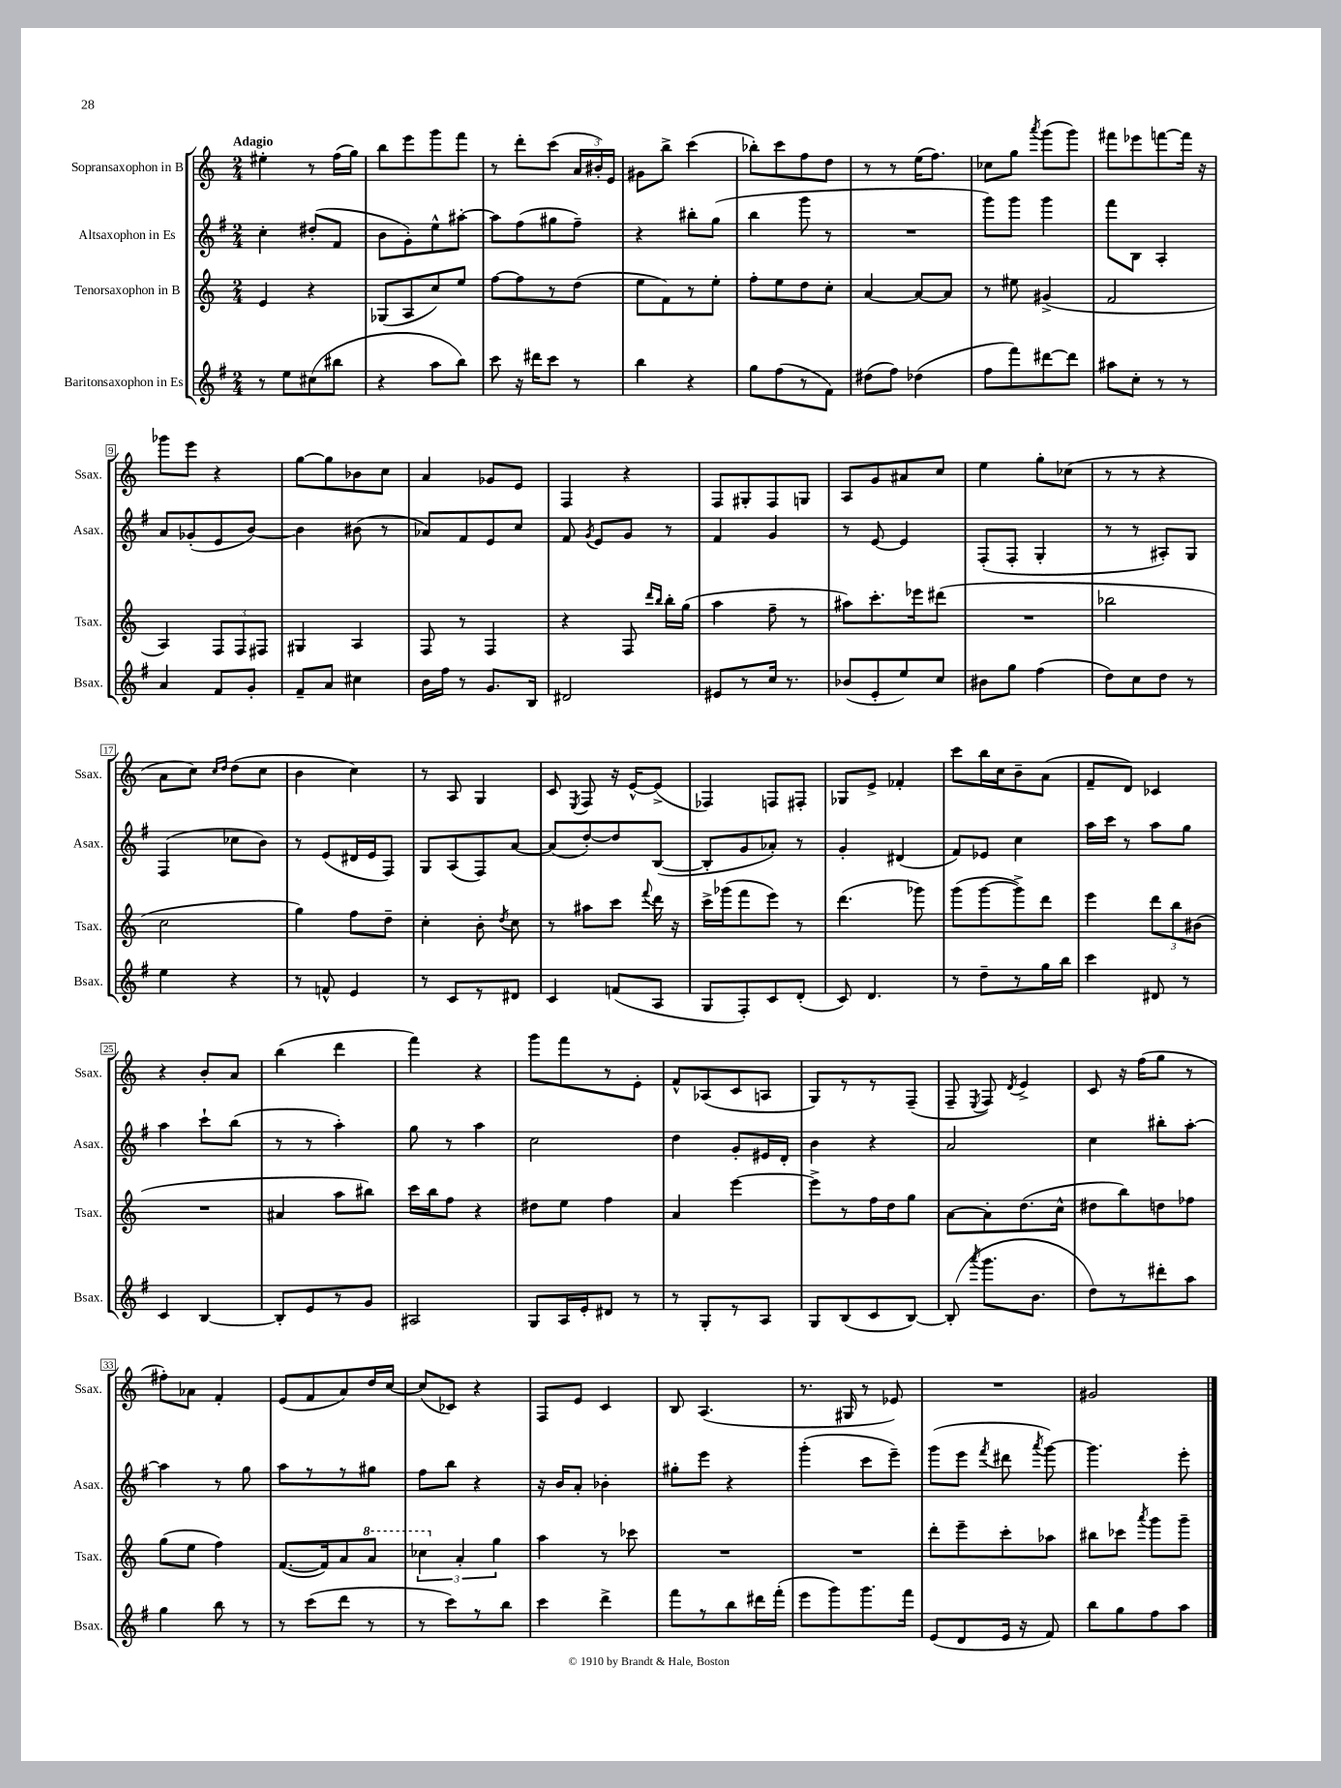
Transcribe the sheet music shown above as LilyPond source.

<<
\new StaffGroup <<
\new Staff = "s0" \with { instrumentName = "Sopransaxophon in B" shortInstrumentName = "Ssax." } {
    \clef treble \key c \major \numericTimeSignature \time 2/4 \tempo "Adagio"
    \autoBeamOff eis''4-. r8 f''16[( g''16]) |
    b''8[ e'''8 g'''8 f'''8] |
    r8 d'''8[-. c'''8]( \tuplet 3/2 { a'16[ bis'16-.) e'16] } |
    gis'8[ b''8]-> c'''4( |
    bes''8[-.) c'''8 f''8 d''8] |
    r8 r8 e''16[( f''8.]) |
    ces''8[ g''8] \acciaccatura { a'''8 } g'''8[( g'''8]) |
    fis'''8[ ees'''8 f'''8~ f'''16] r16 |
    ges'''8[ e'''8] r4 |
    g''8[~ g''8 bes'8 c''8] |
    a'4 ges'8[ e'8] |
    f4 r4 |
    f8[ gis8-. f8 g8] |
    a8[ g'8 ais'8 c''8] |
    e''4 g''8[-. ces''8]( |
    r8 r8 r4 |
    a'8[ c''8]) \grace { c''16[ d''16] } d''8[( c''8] |
    b'4 c''4) |
    r8 a8 g4 |
    c'8 \acciaccatura { e8 } f8 r16 e'16[~-^ e'8]->( |
    fes4) f8[ fis8]-. |
    ges8[ e'8]-> fes'4-. |
    c'''8[ b''16 c''16 b'8-- a'8]( |
    f'8[-- d'8]) ces'4 |
    r4 b'8[-. a'8] |
    b''4( d'''4 |
    f'''4) r4 |
    g'''8[ f'''8 r8 e'8]-. |
    f'8[-^ aes8( c'8 a8] |
    g8[) r8 r8 f8]--( |
    f8-- \acciaccatura { e8 } f8) \acciaccatura { d'8 } e'4-> |
    c'8 r16 f''16[( g''8] r8 |
    fis''8[-.) aes'8] f'4-. |
    e'8[( f'8 a'8) d''16 c''16]~ |
    c''8[( ces'8]) r4 |
    f8[ e'8] c'4 |
    b8 a4.( |
    r8. gis16 r8 ees'8) |
    R2 |
    gis'2 \bar "|." |
}
\new Staff = "s1" \with { instrumentName = "Altsaxophon in Es" shortInstrumentName = "Asax." } {
    \clef treble \key g \major \numericTimeSignature \time 2/4
    \autoBeamOff c''4-. dis''8[-.( fis'8] |
    b'8[ g'8-.) e''8-^ ais''8]~-. |
    ais''8[ fis''8( gis''8 fis''8]--) |
    r4 bis''8[-. g''8]( |
    b''4 g'''8 r8 |
    R2 |
    g'''8[) g'''8] g'''4 |
    fis'''8[ b8] a4-. |
    a'8[ ges'8-.( e'8 b'8]~) |
    b'4 bis'8( r8 |
    aes'8[) fis'8 e'8 c''8] |
    fis'8 \acciaccatura { g'8 } e'8[ g'8] r8 |
    fis'4 g'4 |
    r8 e'8~ e'4 |
    fis8[-.( fis8]-. g4-. |
    r8 r8 ais8[-.) g8] |
    fis4( ces''8[ b'8]) |
    r8 e'8[( dis'16 e'16 fis8]) |
    g8[ a8( fis8) a'8]~ |
    a'8[( d''8~-.) d''8 b8]~( |
    b8[-. g'8 aes'8]-.) r8 |
    g'4-. dis'4( |
    fis'8[) ees'8] c''4 |
    a''16[ c'''16] r8 a''8[ g''8] |
    a''4 c'''8[-! b''8]( |
    r8 r8 a''4-.) |
    g''8 r8 a''4 |
    c''2 |
    d''4 g'8[-. eis'16 d'16]-. |
    b'4 r4 |
    a'2 |
    c''4 bis''8[-. a''8]~-. |
    a''4 r8 g''8 |
    a''8[ r8 r8 gis''8] |
    fis''8[ b''8] r4 |
    r16 b'16[ a'8]-. bes'4-. |
    gis''8[-. e'''8] r4 |
    g'''4-.( c'''8[ e'''8]--) |
    g'''8[( e'''8] \acciaccatura { fis'''8 } dis'''8 \acciaccatura { a'''8 } g'''8~) |
    g'''4. e'''8-. \bar "|." |
}
\new Staff = "s2" \with { instrumentName = "Tenorsaxophon in B" shortInstrumentName = "Tsax." } {
    \clef treble \key c \major \numericTimeSignature \time 2/4
    \autoBeamOff e'4 r4 |
    ges8[( a8 c''8) e''8] |
    f''8[~ f''8 r8 d''8]( |
    e''8[ f'8) r8 e''8]-. |
    f''8[-. e''8 d''8 c''8]-. |
    a'4~ a'8[~ a'8] |
    r8 eis''8 gis'4->( |
    f'2 |
    a4) \tuplet 3/2 { f8[ f8 fis8] } |
    gis4 a4 |
    f8 r8 f4 |
    r4 f8 \grace { d'''16[ b''16] } b''16[-. g''16]( |
    a''4 f''8-- r8 |
    ais''8[) c'''8.-. ees'''16 dis'''8]( |
    R2 |
    bes''2 |
    c''2 |
    g''4) f''8[ d''8]-- |
    c''4-. b'8-. \acciaccatura { d''8 } c''8 |
    r8 ais''8[ c'''8] \appoggiatura { f'''8 } d'''16 r16 |
    c'''16[-> ges'''16( f'''8 e'''8]) r8 |
    d'''4.( ges'''8) |
    g'''8[( g'''8~ g'''8->) d'''8] |
    e'''4 \tuplet 3/2 { d'''8[ b''8 bis'8]( } |
    R2 |
    ais'4 a''8[ bis''8]) |
    c'''16[ b''16 f''8] r4 |
    dis''8[ e''8] f''4 |
    a'4 e'''4~ |
    e'''8[-> r8 f''16 d''16 g''8] |
    a'8[~ a'8-. d''8.( c''16]-^ |
    dis''8[ b''8) d''8 fes''8] |
    g''8[( e''8] f''4) |
    f'8.[~( f'16) a'8 \ottava #1 a''8] |
    \tuplet 3/2 { ces'''4 \ottava #0 a'4-. g''4 } |
    a''4 r8 ces'''8 |
    R2 |
    R2 |
    d'''8[-. e'''8-- c'''8-. aes''8] |
    bis''8[ ces'''8] \acciaccatura { a'''8 } g'''8[ g'''8]-- \bar "|." |
}
\new Staff = "s3" \with { instrumentName = "Baritonsaxophon in Es" shortInstrumentName = "Bsax." } {
    \clef treble \key g \major \numericTimeSignature \time 2/4
    \autoBeamOff r8 e''8[ cis''8( bis''8] |
    r4 a''8[ b''8]) |
    c'''8 r16 dis'''16[ c'''8] r8 |
    b''4 r4 |
    g''8[ fis''8( r8 fis'8]) |
    dis''8[( fis''8]) des''4( |
    fis''8[ fis'''8) dis'''8~ dis'''8] |
    ais''8[ c''8]-. r8 r8 |
    a'4 fis'8[ g'8]-. |
    fis'8[-- a'8] cis''4 |
    b'16[ fis''16] r8 g'8.[ b16] |
    dis'2 |
    eis'8[ r8 c''16] r8. |
    bes'8[( e'8-. e''8) c''8] |
    bis'8[ g''8] fis''4( |
    d''8[) c''8 d''8] r8 |
    e''4 r4 |
    r8 f'8-^ e'4 |
    r8 c'8[ r8 dis'8] |
    c'4 f'8[( a8] |
    g8[ fis8-.) c'8 d'8]-.( |
    c'8) d'4. |
    r8 d''8[-- r8 g''16 b''16] |
    c'''4 dis'8 r8 |
    c'4 b4~ |
    b8[-. e'8 r8 g'8] |
    ais2 |
    g8[ a16 e'16-. dis'8] r8 |
    r8 g8[-. r8 a8] |
    g8[ b8( c'8 b8]~) |
    b8-.( \acciaccatura { a'''8 } g'''8.[ b'8.] |
    d''8[) r8 dis'''8-. a''8] |
    g''4 b''8 r8 |
    r8 c'''8[( d'''8] r8 |
    r8 c'''8[) r8 b''8] |
    c'''4 d'''4-> |
    fis'''8[ r8 b''8 dis'''16 fis'''16]-.( |
    e'''8[ g'''8) g'''8. fis'''16] |
    e'8[( d'8 e'16] r16 fis'8) |
    b''8[ g''8 fis''8 a''8] \bar "|." |
}
>>
>>
\layout { \context { \Score \override BarNumber.stencil = #(make-stencil-boxer 0.1 0.3 ly:text-interface::print) } }
